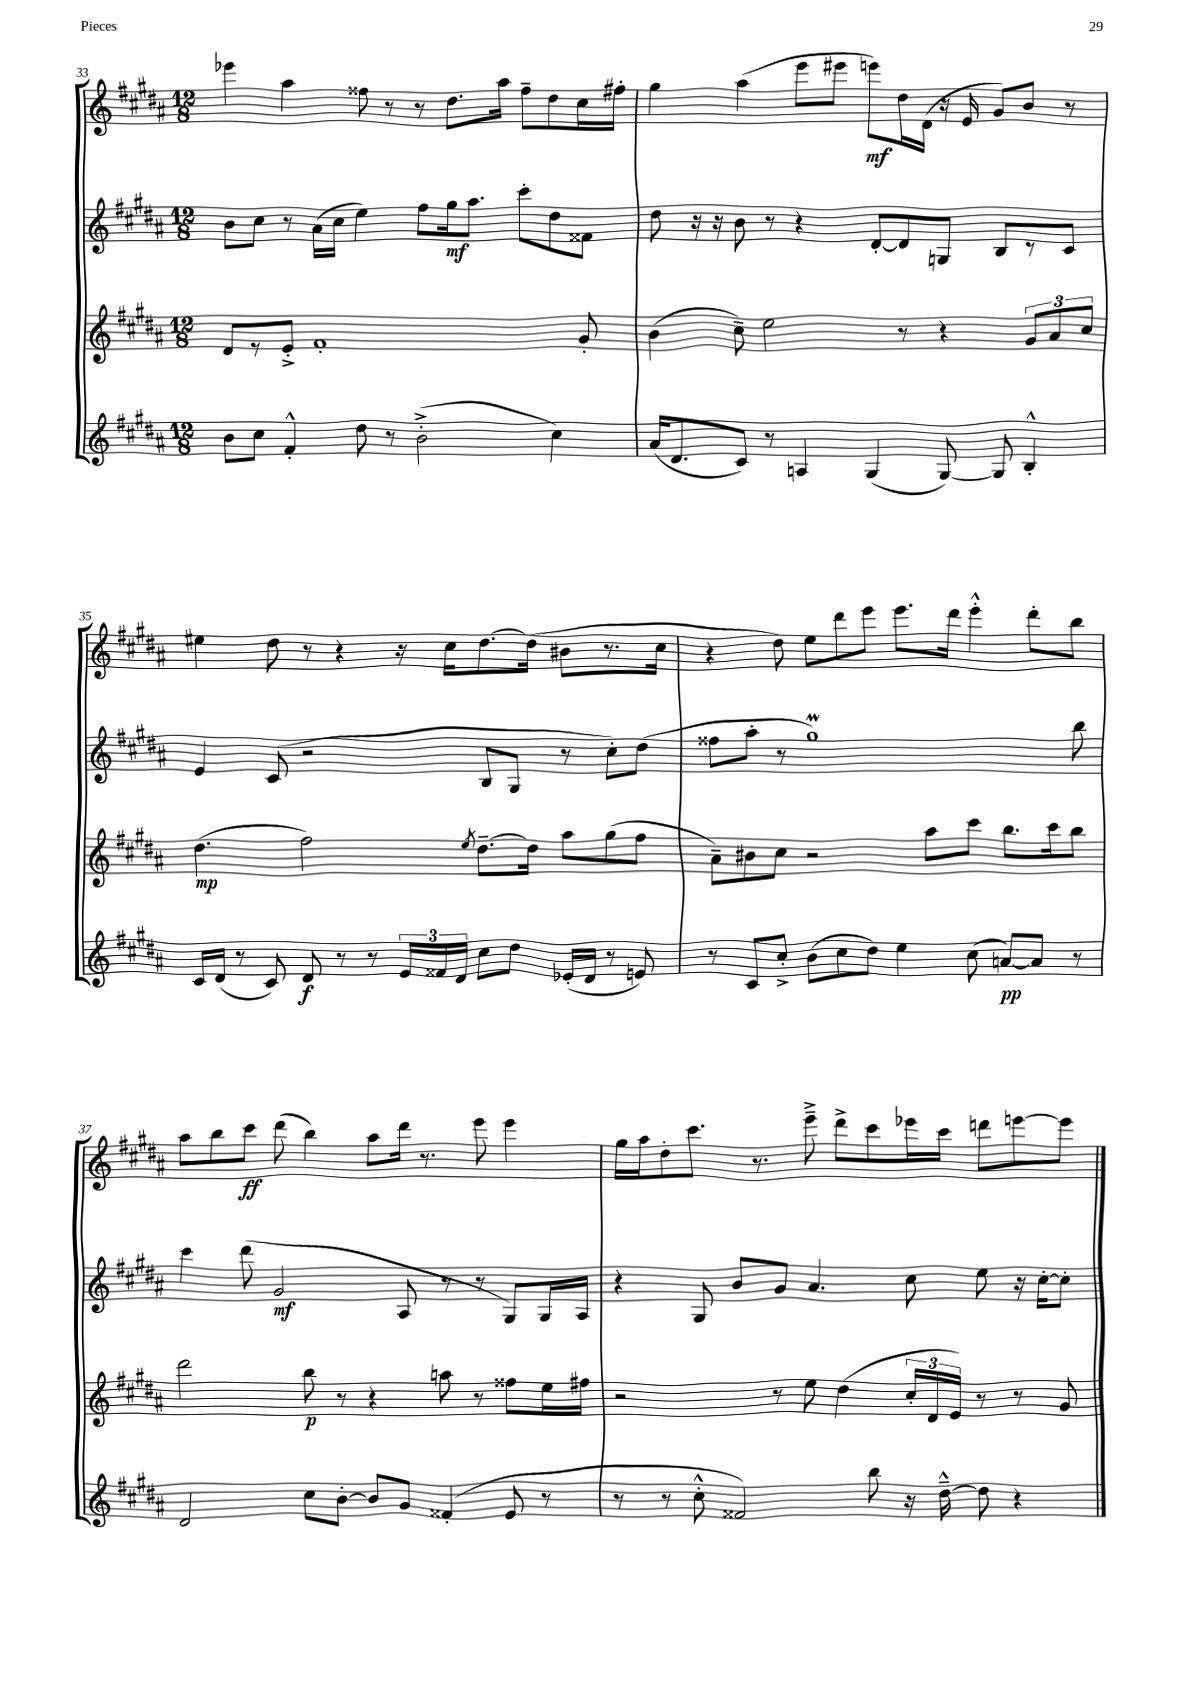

**kern	**kern	**kern	**kern
*staff4	*staff3	*staff2	*staff1
*clefG2	*clefG2	*clefG2	*clefG2
*k[f#c#g#d#a#]	*k[f#c#g#d#a#]	*k[f#c#g#d#a#]	*k[f#c#g#d#a#]
*M12/8	*M12/8	*M12/8	*M12/8
8b	8d#	8b	4eee-
8cc#	8r	8cc#	.
4f#'^^	8e'^	8r	4aa#
.	1f#'	(16a#	.
.	.	16cc#	.
8dd#	.	4ee)	8ff##
8r	.	.	8r
(2b'^	.	8ff#	8r
.	.	16gg#	8.dd#
.	.	8.aa#	.
.	.	.	16aa#
.	.	8ccc#'	8ff##~
4cc#)	.	8dd#	8dd#
.	8g#'	8f##	16cc#
.	.	.	16ff#'
=	=	=	=
(16a#	(4b	8dd#	4gg#
8.d#	.	.	.
.	.	16r	.
.	.	16r	.
8c#)	8cc#~)	8b	(4aa#
8r	2ee	8r	.
4A	.	4r	8eee
.	.	.	8eee#
(4G#	.	[8d#'	8eee)
.	8r	8d#]	16dd#
.	.	.	(16d#
[8G#)	4r	8G	16r
.	.	.	16e
8G#]	.	8B	8g#)
4B'^^	12g#	8r	8b
.	12a#	.	.
.	.	8c#	8r
.	12cc#	.	.
=	=	=	=
16c#	(4.dd#	4e	4ee#
(16d#	.	.	.
8r	.	.	.
8c#)	.	(8c#	8dd#
8d#	2ff#)	2r	8r
8r	.	.	4r
8r	.	.	.
24e	.	.	16r
24f##	.	.	.
.	.	.	16cc#
24d#	.	.	.
.	8qee	.	.
8cc#	[8.dd#~	8B	[8.dd#
8dd#	.	8G#	.
.	16dd#]	.	(16dd#]
(16e-'	8aa#	8r	8b#
16d#	.	.	.
8r	(8gg#	8cc#')	8.r
8e)	8ff#	(8dd#	.
.	.	.	16cc#
=	=	=	=
8r	8a#~)	8ff##	4r
8c#	8b#	8aa#'	.
8cc#'^	8cc#	8r	8dd#)
(8b	2r	1gg#)	8ee
8cc#	.	.	8ddd#
8dd#)	.	.	8eee
4ee	.	.	8.eee
.	8aa#	.	.
.	.	.	16ddd#
(8cc#	8ccc#	.	4eee'^^
[8a)	8.bb	.	.
8a]	.	.	8ddd#'
.	16ccc#	.	.
8r	8bb	8bb	8bb
=	=	=	=
2d#	2ddd#	4ccc#	8aa#
.	.	.	8bb
.	.	(8ddd#	8ccc#
.	.	2g#	(8ddd#
8cc#	8bb	.	4bb)
[8b'	8r	.	.
8b]	4r	.	8aa#
8g#	.	8A#	16ddd#
.	.	.	8.r
(4f##'	8aa	8r	.
.	8r	8r	8eee
8e	8ff##	8G#)	4eee
8r	16ee	16G#	.
.	16ff#	16A#	.
=	=	=	=
8r	2r	4r	16gg#
.	.	.	16aa#
8r	.	.	8dd#'
8cc#'^^	.	8G#	8.ccc#
2f##)	.	8b	.
.	.	.	8.r
.	8r	8g#	.
.	8ee	4.a#	8eee~^
.	(4dd#	.	8ddd#^
8bb	.	.	8ccc#
16r	24cc#'	8cc#	16eee-
.	24d#	.	.
[16dd#~^^	.	.	16ccc#
.	24e)	.	.
8dd#]	8r	8ee	8ddd
4r	8r	16r	[8eee
.	.	[16cc#'	.
.	8g#	8cc#']	8eee]
==	==	==	==
*-	*-	*-	*-
